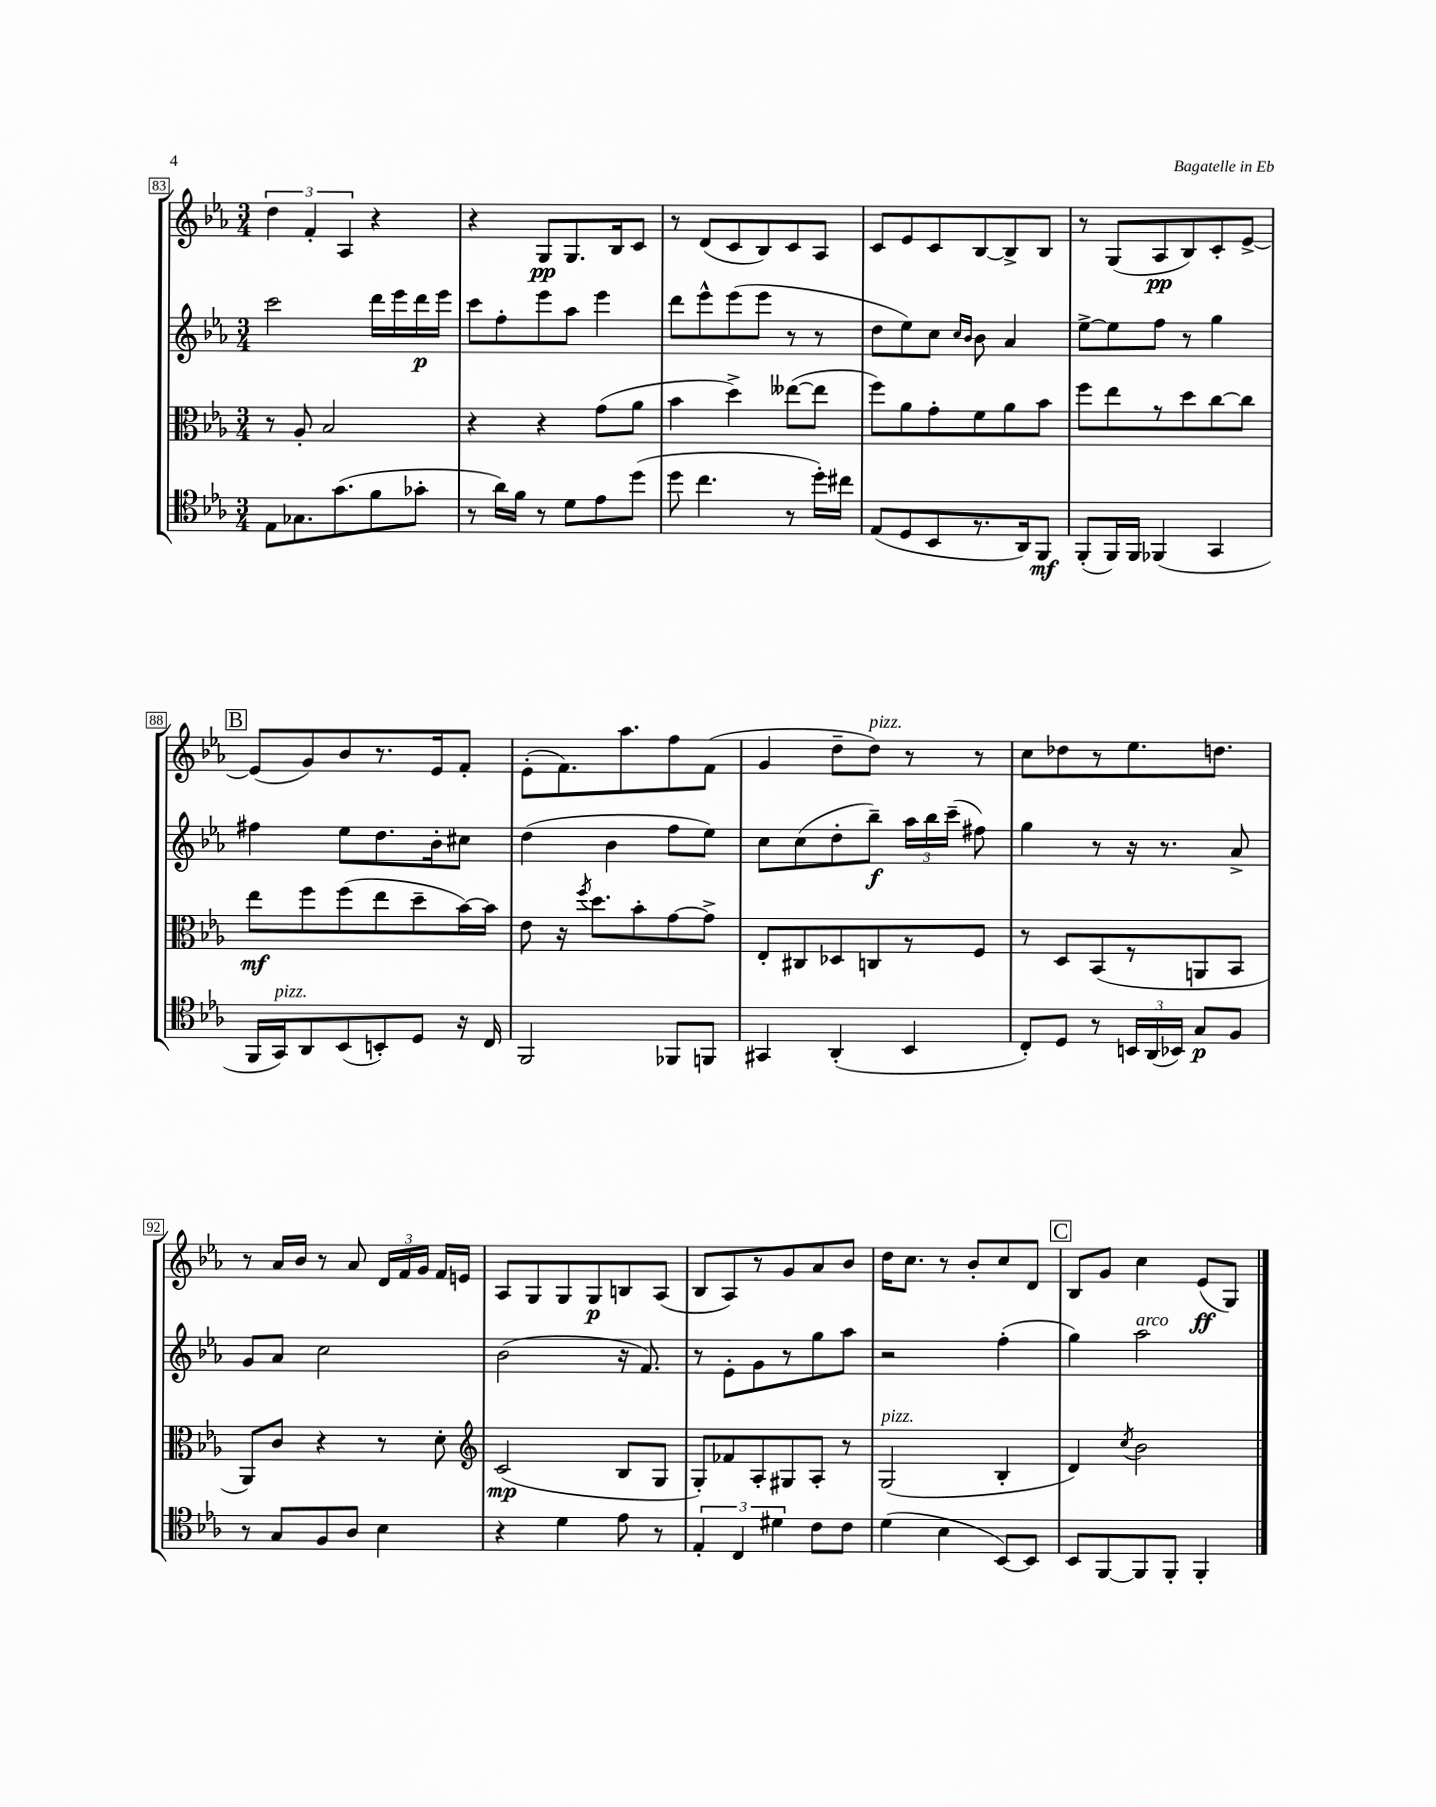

**kern	**kern	**kern	**kern
*staff4	*staff3	*staff2	*staff1
*clefC4	*clefC3	*clefG2	*clefG2
*k[b-e-a-]	*k[b-e-a-]	*k[b-e-a-]	*k[b-e-a-]
*M3/4	*M3/4	*M3/4	*M3/4
8E-	8r	2ccc	6dd
8.G-	8A-'	.	.
.	.	.	6f'
.	2B-	.	.
(8.g	.	.	.
.	.	.	6A-
8f	.	16ddd	4r
.	.	16eee-	.
8g-'	.	16ddd	.
.	.	16eee-	.
=	=	=	=
8r	4r	8ccc	4r
16a-)	.	8ff'	.
16f	.	.	.
8r	4r	8eee-	8G
8d	.	8aa-	8.G
8e-	(8g	4eee-	.
.	.	.	16B-
(8dd	8a-	.	8c
=	=	=	=
8dd	4b-	8ddd	8r
4.cc	.	8eee-^^	(8d
.	4dd^)	(8eee-	8c
.	.	8eee-	8B-)
8r	([8ee--	8r	8c
16dd')	8ee--]	8r	8A-
16cc#	.	.	.
=	=	=	=
(8E-	8ff)	8dd	8c
8D	8a-	8ee-)	8e-
8BB-	8g'	8cc	8c
.	.	16qqcc	.
.	.	16qqb-	.
8.r	8f	8b-	[8B-
.	8a-	4a-	8B-^]
16AA-)	.	.	.
8FF	8b-	.	8B-
=	=	=	=
(8FF'	8ff	[8ee-^	8r
16FF)	8ee-	8ee-]	(8G
16FF	.	.	.
(4FF-	8r	8ff	8A-
.	8dd	8r	8B-)
4GG	[8cc	4gg	8c'
.	8cc]	.	[8e-^
=	=	=	=
16FF	8ee-	4ff#	(8e-]
16GG)	.	.	.
8AA-	8ff	.	8g)
(8BB-	(8ff	8ee-	8b-
8BB')	8ee-	8.dd	8.r
8D	8dd~	.	.
.	.	16b-'	16e-
16r	[16b-)	8cc#	8f'
16C	16b-]	.	.
=	=	=	=
2FF	8e-	(4dd	(8e-'
.	16r	.	8.f)
.	8qff	.	.
.	8.dd	.	.
.	.	4b-	.
.	.	.	8.aa-
.	8b-'	.	.
8FF-	[8g	8ff	8ff
8FF	8g^]	8ee-)	(8f
=	=	=	=
4GG#	8E-'	8cc	4g
.	8C#	(8cc	.
(4AA-'	8D-	8dd'	8dd~
.	8C	8bb-~)	8dd)
4BB-	8r	24aa-	8r
.	.	24bb-	.
.	.	(24ccc~	.
.	8F	8ff#)	8r
=	=	=	=
8C')	8r	4gg	8cc
8D	8D	.	8dd-
8r	(8BB-	8r	8r
24BB	8r	16r	8.ee-
(24AA-	.	.	.
.	.	8.r	.
24BB-)	.	.	.
8G	8AA	.	.
.	.	.	8.dd
8F	8BB-	8a-^	.
=	=	=	=
8r	8AA-)	8g	8r
8G	8c	8a-	16a-
.	.	.	16b-
8F	4r	2cc	8r
8A-	.	.	8a-
4B-	8r	.	24d
.	.	.	24f
.	.	.	24g
.	8d'	.	16f
.	.	.	16e
=	=	=	=
*	*clefG2	*	*
4r	(2c	(2b-	8A-
.	.	.	8G
4d	.	.	8G
.	.	.	8G
8e-	8B-	16r	8B
.	.	8.f)	.
8r	8G	.	(8A-
=	=	=	=
6E-'	8G')	8r	8B-
.	8f-	8e-'	8A-)
6C	.	.	.
.	8A-'	8g	8r
6d#	.	.	.
.	8G#	8r	8g
8c	8A-'	8gg	8a-
8c	8r	8aa-	8b-
=	=	=	=
(4d	(2G	2r	16dd
.	.	.	8.cc
4B-	.	.	8r
.	.	.	8b-'
[8BB-)	4B-'	(4ff'	8cc
8BB-]	.	.	8d
=	=	=	=
8BB-	4d)	4gg)	8B-
[8FF	.	.	8g
.	8qcc	.	.
8FF]	2b-	2aa-	4cc
8FF'	.	.	.
4FF'	.	.	(8e-
.	.	.	8G)
==	==	==	==
*-	*-	*-	*-
